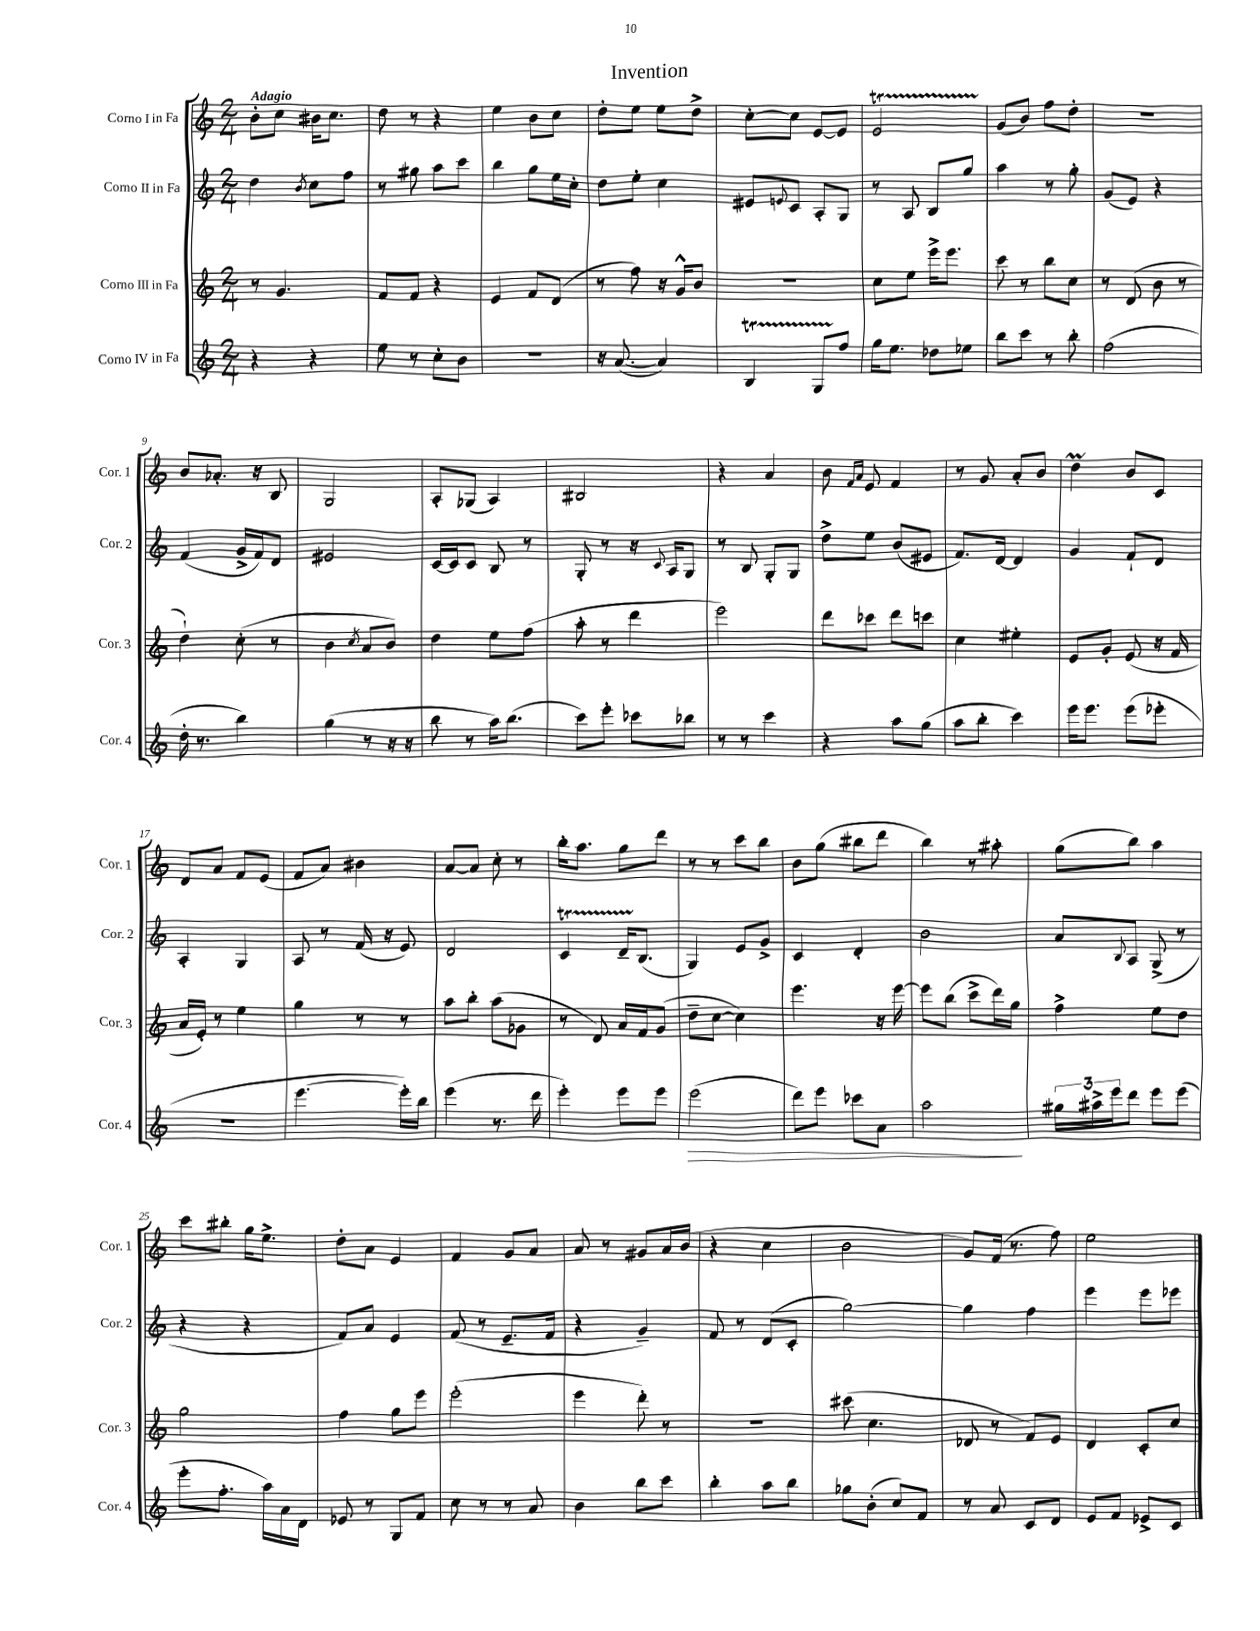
\header { title = "Invention" }
<<
\new StaffGroup <<
\new Staff = "s0" \with { instrumentName = "Corno I in Fa" shortInstrumentName = "Cor. 1" } {
    \clef treble \key c \major \numericTimeSignature \time 2/4 \tempo "Adagio"
    b'8-. c''8 bis'16 c''8. |
    d''8 r8 r4 |
    e''4 b'8 c''8 |
    d''8-. e''8 e''8 d''8-> |
    c''8~-. c''8 e'8~ e'8 |
    e'2\startTrillSpan |
    g'8\stopTrillSpan( b'8) f''8 d''8-. |
    r2 |
    b'8 aes'8.-. r16 b8 |
    g2 |
    a8-. ges8( a4) |
    bis2 |
    r4 a'4 |
    b'8 \grace { f'16 a'16 } e'8 f'4 |
    r8 g'8 a'8-. b'8 |
    d''4\prall b'8 c'8 |
    d'8 a'8 f'8 e'8( |
    f'8 a'8) bis'4 |
    a'8~ a'8 c''8-. r8 |
    b''16-. a''8. g''8 d'''8 |
    r8 r8 c'''8 b''8 |
    b'8 g''8( bis''8 d'''8 |
    b''4) r8 ais''8-. |
    g''8( b''8) a''4 |
    c'''8 bis''8-. g''16 e''8.-> |
    d''8-. a'8 e'4 |
    f'4 g'8 a'8 |
    a'8 r8 gis'8 a'16 b'16( |
    r4 c''4 |
    b'2 |
    g'8) f'16( r8. f''8) |
    e''2 \bar "|." |
}
\new Staff = "s1" \with { instrumentName = "Corno II in Fa" shortInstrumentName = "Cor. 2" } {
    \clef treble \key c \major \numericTimeSignature \time 2/4
    d''4 \acciaccatura { b'8 } c''8 f''8 |
    r8 gis''8 a''8 c'''8 |
    b''4 g''8 e''16 c''16-. |
    d''8 e''8-. c''4 |
    eis'8 \appoggiatura { e'8 } c'8 a8-. g8 |
    r8 a8 b8 g''8 |
    a''4 r8 g''8-. |
    g'8( e'8) r4 |
    f'4( g'16-> f'16) d'8 |
    eis'2 |
    c'16~ c'16 c'8 b8 r8 |
    g8-. r8 r16 \appoggiatura { c'8 } a16 g8 |
    r8 b8 g8-. g8 |
    d''8-> e''8 b'8( eis'8 |
    f'8.) d'16~ d'4 |
    g'4 f'8-! d'8 |
    a4-. g4 |
    a8 r8 f'16( r16 e'8) |
    d'2 |
    c'4\startTrillSpan d'16-- b8.\stopTrillSpan( |
    g4) e'8 g'8-> |
    c'4 d'4-. |
    b'2 |
    a'8 \appoggiatura { b8 } a8 g8->( r8 |
    r4 r4 |
    f'8) a'8 e'4 |
    f'8( r8 e'8.-- f'16 |
    r4 g'4--) |
    f'8 r8 d'8( c'8-. |
    g''2~) |
    g''4 f''4 |
    e'''4 e'''8 ees'''8 \bar "|." |
}
\new Staff = "s2" \with { instrumentName = "Corno III in Fa" shortInstrumentName = "Cor. 3" } {
    \clef treble \key c \major \numericTimeSignature \time 2/4
    r8 g'4. |
    f'8 f'8 r4 |
    e'4 f'8 d'8( |
    r8 f''8) r16 g'16-^ b'8 |
    R2 |
    c''8 e''8 e'''16-> e'''8. |
    c'''8 r8 b''8 c''8 |
    r8 d'8( b'8 r8 |
    d''4-!) c''8-.( r8 |
    b'4 \acciaccatura { c''8 } a'8 b'8) |
    d''4 e''8 f''8( |
    a''8-. r8 d'''4 |
    e'''2) |
    d'''8 ces'''8 d'''8 c'''8 |
    c''4 eis''4-. |
    e'8 g'8-. e'8( r16 f'16 |
    a'16 e'16-.) r8 e''4 |
    g''4 r8 r8 |
    a''8 b''8-. a''8( ges'8 |
    r8 d'8) a'16 f'16 g'8( |
    d''8-- c''8~ c''4) |
    e'''4. r16 e'''16~ |
    e'''8 b''8( c'''8-> d'''16) g''16 |
    f''4-> e''8 d''8 |
    g''2 |
    f''4 g''8 e'''8 |
    e'''2-.( |
    e'''4 d'''8-.) r8 |
    R2 |
    cis'''8( c''4. |
    des'8 r8 f'8) e'8 |
    d'4 c'8-. c''8 \bar "|." |
}
\new Staff = "s3" \with { instrumentName = "Corno IV in Fa" shortInstrumentName = "Cor. 4" } {
    \clef treble \key c \major \numericTimeSignature \time 2/4
    r4 r4 |
    e''8 r8 c''8-. b'8 |
    R2 |
    r16 a'8.~( a'4) |
    b4\startTrillSpan g8 f''8\stopTrillSpan |
    g''16 e''8. des''8 ees''8 |
    b''8 c'''8 r8 b''8-. |
    f''2( |
    d''16-. r8. b''4) |
    g''4( r8 r16 r16 |
    b''8 r8 a''16) b''8.( |
    c'''8) e'''8-. ces'''8 bes''8 |
    r8 r8 c'''4 |
    r4 a''8 g''8( |
    a''8 b''8-. c'''4) |
    e'''16 e'''8. e'''8( ees'''8-. |
    R2 |
    e'''4.~ e'''16-.) b''16 |
    e'''4( r8. d'''16 |
    e'''4-.) e'''8 e'''8 |
    e'''2\>( |
    d'''8) e'''8 ces'''8 a'8 |
    a''2\! |
    \tuplet 3/2 { gis''16 ais''16-> e'''16 } d'''8 e'''8 e'''8( |
    e'''8-. f''8.-. a''16) a'16 d'16 |
    ees'8 r8 g8 f'8 |
    c''8 r8 r8 a'8 |
    b'4 b''8 c'''8 |
    b''4-. a''8 b''8 |
    ges''8 b'8-.( c''8) f'8 |
    r8 a'8 c'8 d'8 |
    e'8 f'8 ees'8-> c'8 \bar "|." |
}
>>
>>
